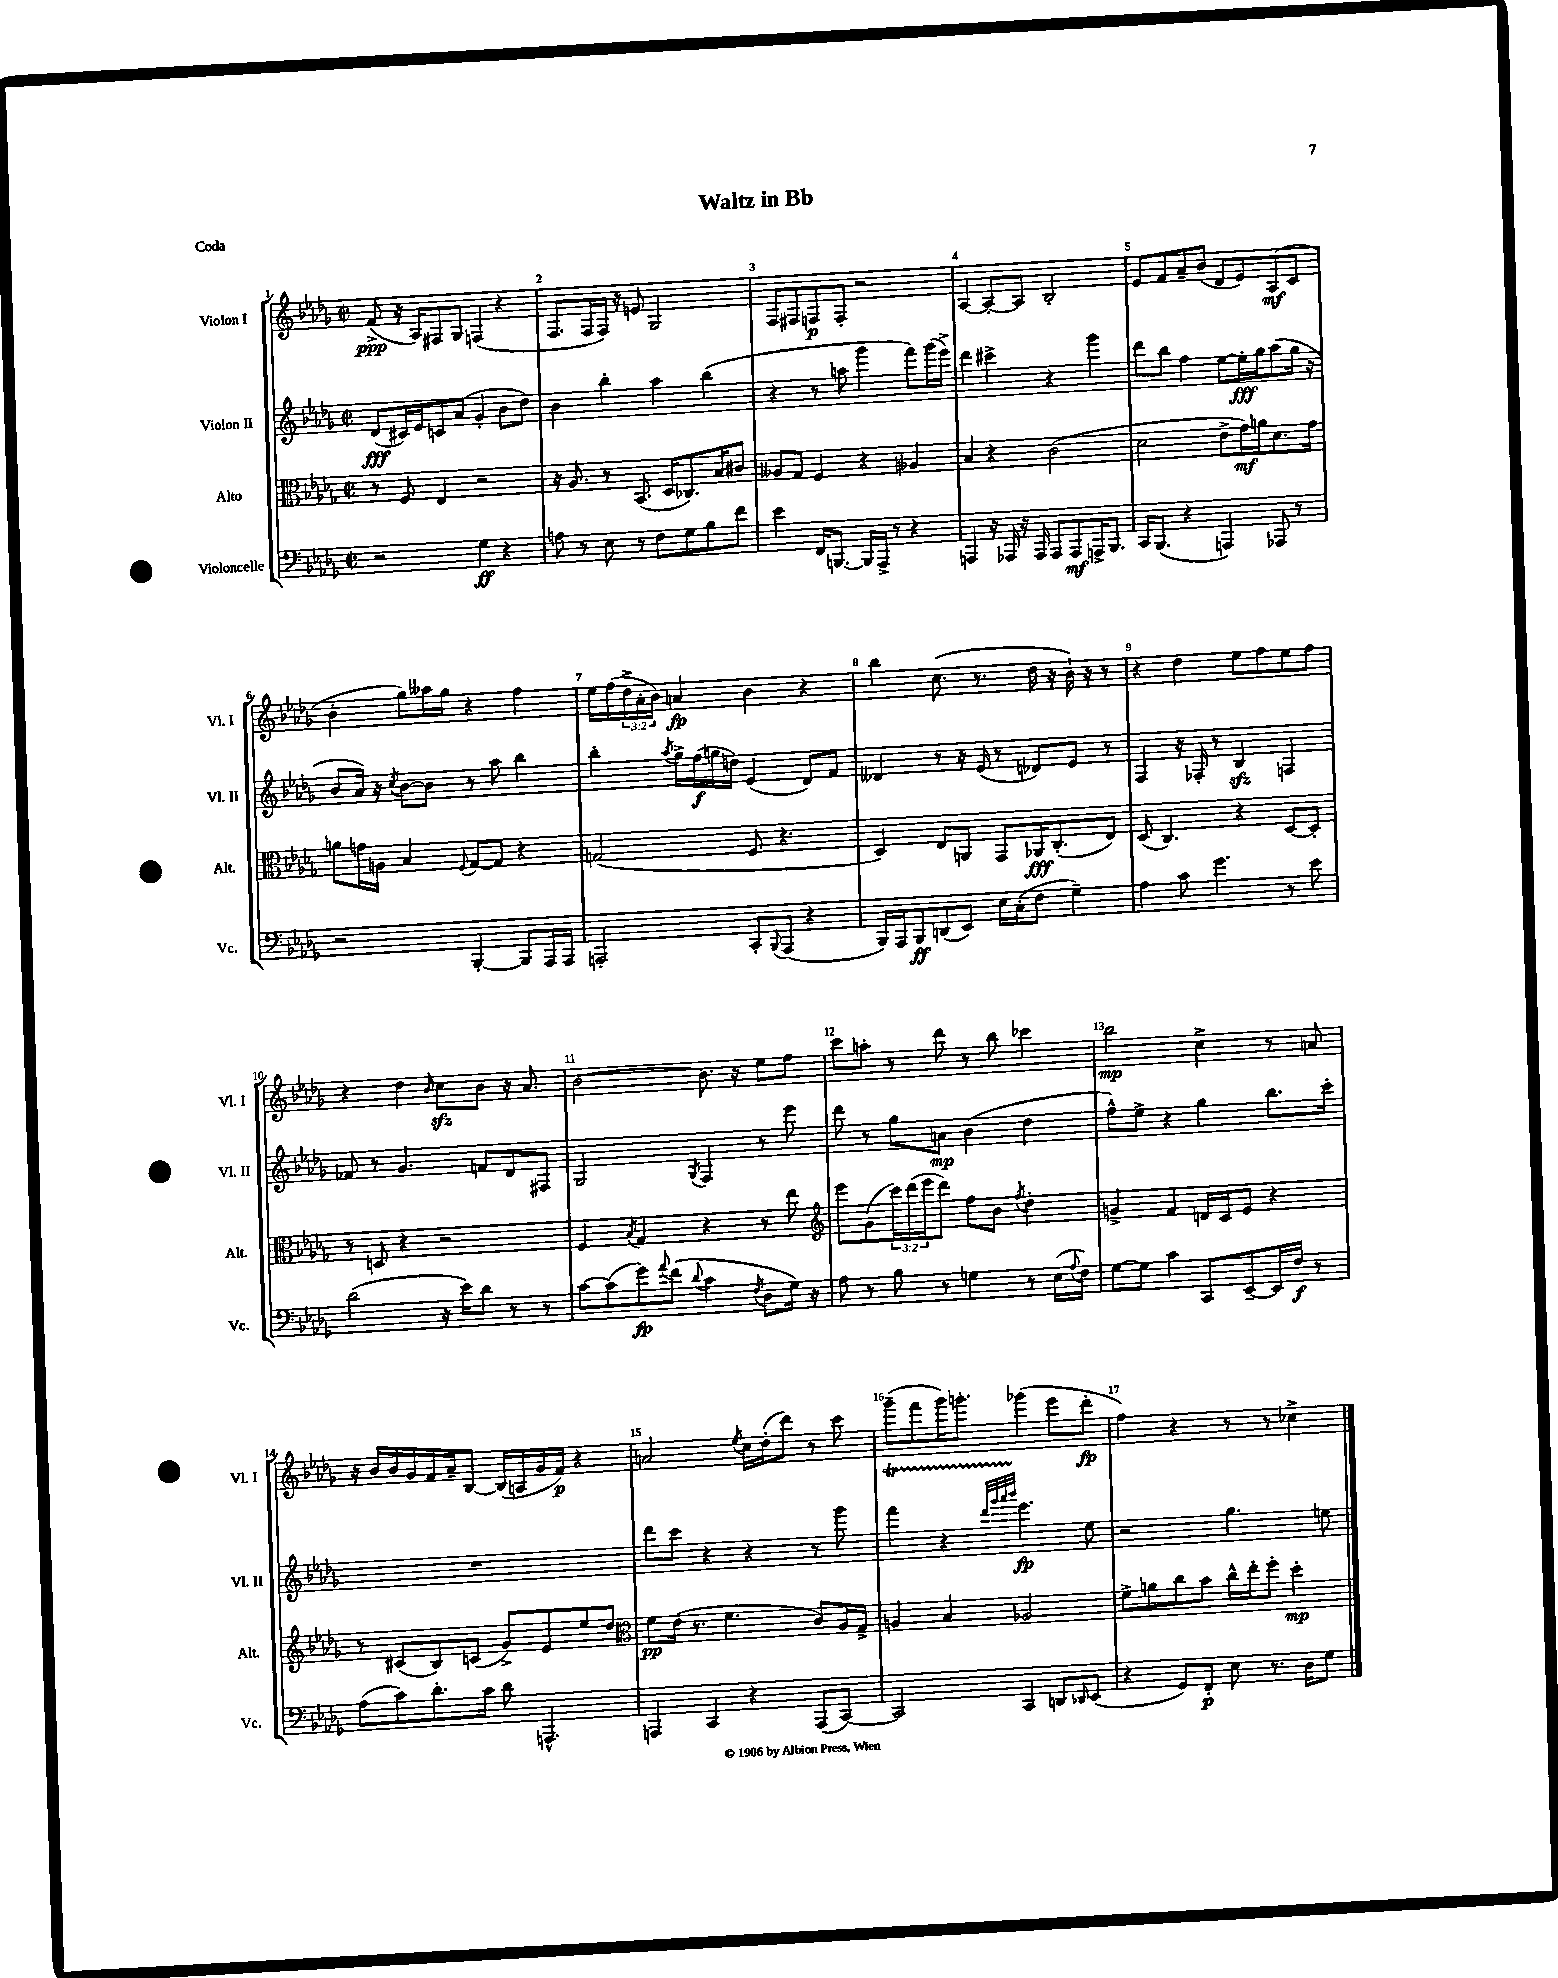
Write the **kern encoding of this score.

**kern	**kern	**kern	**kern
*staff4	*staff3	*staff2	*staff1
*clefF4	*clefC3	*clefG2	*clefG2
*k[b-e-a-d-g-]	*k[b-e-a-d-g-]	*k[b-e-a-d-g-]	*k[b-e-a-d-g-]
*M2/2	*M2/2	*M2/2	*M2/2
*met(c|)	*met(c|)	*met(c|)	*met(c|)
2r	8r	(8d-/L	(8f^/
.	8F/	16c#/L)	16r
.	.	16e-/J	16A-/LK)
.	4E-/	8c/	8F#/
.	.	(8a-/J	8G-/J
4G-\	2r	4g-'/	(4F/
4r	.	8b-\L	4r
.	.	8dd-\J)	.
=	=	=	=
8A\	16r	4b-\	8.F/L
.	8.A-/	.	.
8r	.	.	.
.	.	.	16F/L
8E-\	8r	4bb-'\	16F/JJ)
.	.	.	16r
8r	(8.BB-/	.	8e/
8F\L	.	4aa-\	2G-/
.	16D-/LK	.	.
8G-\	8.C-/)	.	.
8B-\	.	(4bb-\	.
.	16B-/K	.	.
8f\J	8c#/J	.	.
=	=	=	=
4e-\	8A--/L	4r	8F/L
.	8G-/J	.	8F#/
16FF/LK	4F/	8r	8F/
[8.BBB/J	.	.	.
.	.	8aa\	8F'/J
16BBB/]LL	4r	4ggg-\	2r
16AAA-^/JJ	.	.	.
8r	.	.	.
4r	4A-/	8fff\L)	.
.	.	(16ggg-\L	.
.	.	16eee-^\JJ)	.
=	=	=	=
4AAA/	4B-/	4ddd-\	[4A-/
16r	4r	4ccc#^\	8A-'/_L
16AAA-/	.	.	.
16r	.	.	8A-/]J
16AAA-/	.	.	.
8AAA-/L	(2c\	4r	2B-'/
8AAA-/	.	.	.
16AAA^/K	.	4ggg-\	.
8.BBB-/J	.	.	.
=	=	=	=
16CC/LK	2d-\	8ddd-\L	8e-/L
(8.BBB-/J	.	.	.
.	.	8bb-\J	8f/
4r	.	4ff\	8a-~/
.	.	.	(8b-/J
4AAA/)	8e-^\L	[8ee-\L	8d-/L
.	16g-\L)	16ee-'\]L	8e-/)
.	16a\J	16gg-\J	.
8AAA-/	8.d-\	(8aa-\	(8A-/
8r	.	16gg-\Jk	8c/J
.	16g-\Jk	16r	.
=	=	=	=
2r	8a\L	8b-/L	4b-'\
.	16g\L	16a-/Jk)	.
.	16A\JJ	16r	.
.	.	8qcc/	.
.	4B-/	[8b-\L	8gg-\L)
.	.	8b-\]J	16aa--\L
.	.	.	16gg-\JJ
.	8qqF/	.	.
[4BBB-'/	[8G-/L	8r	4r
.	8G-/]J	8aa-\	.
8BBB-/]L	4r	4bb-\	4ff\
16AAA-/L	.	.	.
16AAA-/JJ	.	.	.
=	=	=	=
2AAA'/	(2G/	4bb-'\	16ee-\LL
.	.	.	(16ff\
.	.	.	24dd-^\
.	.	.	24a-'\
.	.	.	24b-\JJ)
.	.	8qaa-/	.
.	.	16gg-^\LL	4a/
.	.	(16ff\	.
.	.	16gg\	.
.	.	16dd\JJ)	.
8CC'/L	8F/	(4e-/	4b-\
8qqBBB-/	.	.	.
(8AAA/J	4.r	.	.
4r	.	8d-/L)	4r
.	.	8f/J	.
=	=	=	=
16BBB-/LL)	4D-/)	4d--/	4bb-\
16AAA-/J	.	.	.
8BBB-/	.	.	.
(8DD/	8E-/L	8r	(8.cc\
8EE-/J)	8AA/J	16r	.
.	.	(16e-/	8.r
16E-\LL	8GG-/L	8r	.
(16C'\J	.	.	.
8F\J	16AA-/K	8d-/L)	16dd-\
.	(8.C'/	.	16r
4G-~\)	.	8e-/J	16b-`\)
.	.	.	16r
.	8E-/J)	8r	8r
=	=	=	=
4A-\	(8D-/	4F/	4r
.	4.C/)	.	.
8c\	.	16r	4dd-\
.	.	16F-'/	.
4.g-\	.	8r	.
.	4r	4B-/	8ee-\L
.	.	.	8ff\
8r	[8D-/L	4F/	8ee-\
8e-\	8D-'/]J	.	8ff\J
=	=	=	=
(2d-\	8r	8f-/	4r
.	8D/	8r	.
.	4r	4.g-/	4dd-\
.	.	.	16qqb-/
16r	2r	.	8cc\L
16e-\LK)	.	.	.
8d-\J	.	8f/L	8b-\J
8r	.	8d-/	16r
.	.	.	8.a-/
8r	.	8F#/J	.
=	=	=	=
[8c\L	4F/	2G-/	[2b-\
(8c\]	.	.	.
.	8qB-/	.	.
8g-\)	4G-/	.	.
8qqa-/	.	.	.
(8f\J	.	.	.
8qqd-/	.	8qG-/	.
4c\	4r	4F/	8.b-\]
.	.	.	16r
8qF/	.	.	.
8D-\L	8r	8r	8ee-\L
16G-\Jk)	8ee-\	8eee-\	8ff\J
16r	.	.	.
=	=	=	=
*	*clefG2	*	*
8A-\	8eee-\L	8ddd-\	8ccc\L
8r	(8g-\	8r	8aa'\J
8B-\	24ccc\L)	8gg-\L	8r
.	(24ddd-\	.	.
.	24eee-\J	.	.
8r	8ddd-\J)	8a\J	8ddd-\
4G\	8ff\L	(4b-\	8r
.	8b-\J	.	8bb-\
.	8qff/	.	.
8r	4dd-'\	4dd-\	4ccc-\
(16E-\LL	.	.	.
8qqA-/	.	.	.
16F\JJ)	.	.	.
=	=	=	=
[8G-\L	4g^/	8ff^^\L)	2bb-\
8G-\]J	.	8ee-^\J	.
4c\	4f/	4r	.
8CC/L	16d/LL	4gg-\	4cc^\
.	16c/J	.	.
[8EE-~/	8e-/J	.	.
16EE-/]L	4r	8.bb-\L	8r
16F/JJ	.	.	.
8r	.	.	8a/
.	.	16ccc'\Jk	.
=	=	=	=
(8A-\L	8r	1r	16r
.	.	.	16b-/LL
8c\)	(8c#/L	.	16b-/
.	.	.	16g-/
8.d-'\	8B-/)	.	16f/
.	.	.	16a-~/J
.	(8c/J	.	[8B-/J
16c\Jk	.	.	.
8d-\	8g-^/L)	.	(16B-/]LL
.	.	.	16A/
4.AAA^^/	8e-/	.	16g-/
.	.	.	16f/JJ)
.	8ee-/	.	4r
.	8dd-/J	.	.
=	=	=	=
*	*clefC3	*	*
4AAA/	8f\L	8ddd-\L	2a/
.	(16e-\Jk	8ccc\J	.
.	8.r	.	.
4CC/	.	4r	.
.	4.f\	.	.
.	.	.	8qee-/
4r	.	4r	16cc\LL
.	.	.	(16dd-'\J
.	.	.	8ddd-\J)
(8AAA/L	8c/L)	8r	8r
[8CC/J)	16A-/L	8ggg-\	8ccc\
.	16G-^/JJ	.	.
=	=	=	=
2CC/]	4A/	4fff\	(8ggg-~\L
.	.	.	8fff\
.	4B-/	4r	16ggg-\K)
.	.	.	8.ggg'\J
.	.	32qqddd-/LLL	.
.	.	32qqggg-/	.
.	.	32qqaaa-/	.
.	.	32qqbbb-/JJJ	.
4CC/	2A-/	4.eee-\	(4ggg-\
8DD/L	.	.	8eee-\L
16qqDD-/	.	.	.
(8EE-/J	.	8ee-\	8ddd-'\J
=	=	=	=
4r	8f^\L	2r	4ff\)
.	8a\	.	.
8GG-/L)	8cc\	.	4r
8FF'/J	8b-\J	.	.
8E-\	16cc^^\LL	4.gg-\	8r
.	16ee-'\J	.	.
8.r	8ff'\J	.	8r
.	4dd-'\	.	4cc-^\
16D-\LK	.	.	.
8G-\J	.	8ee\	.
==	==	==	==
*-	*-	*-	*-
